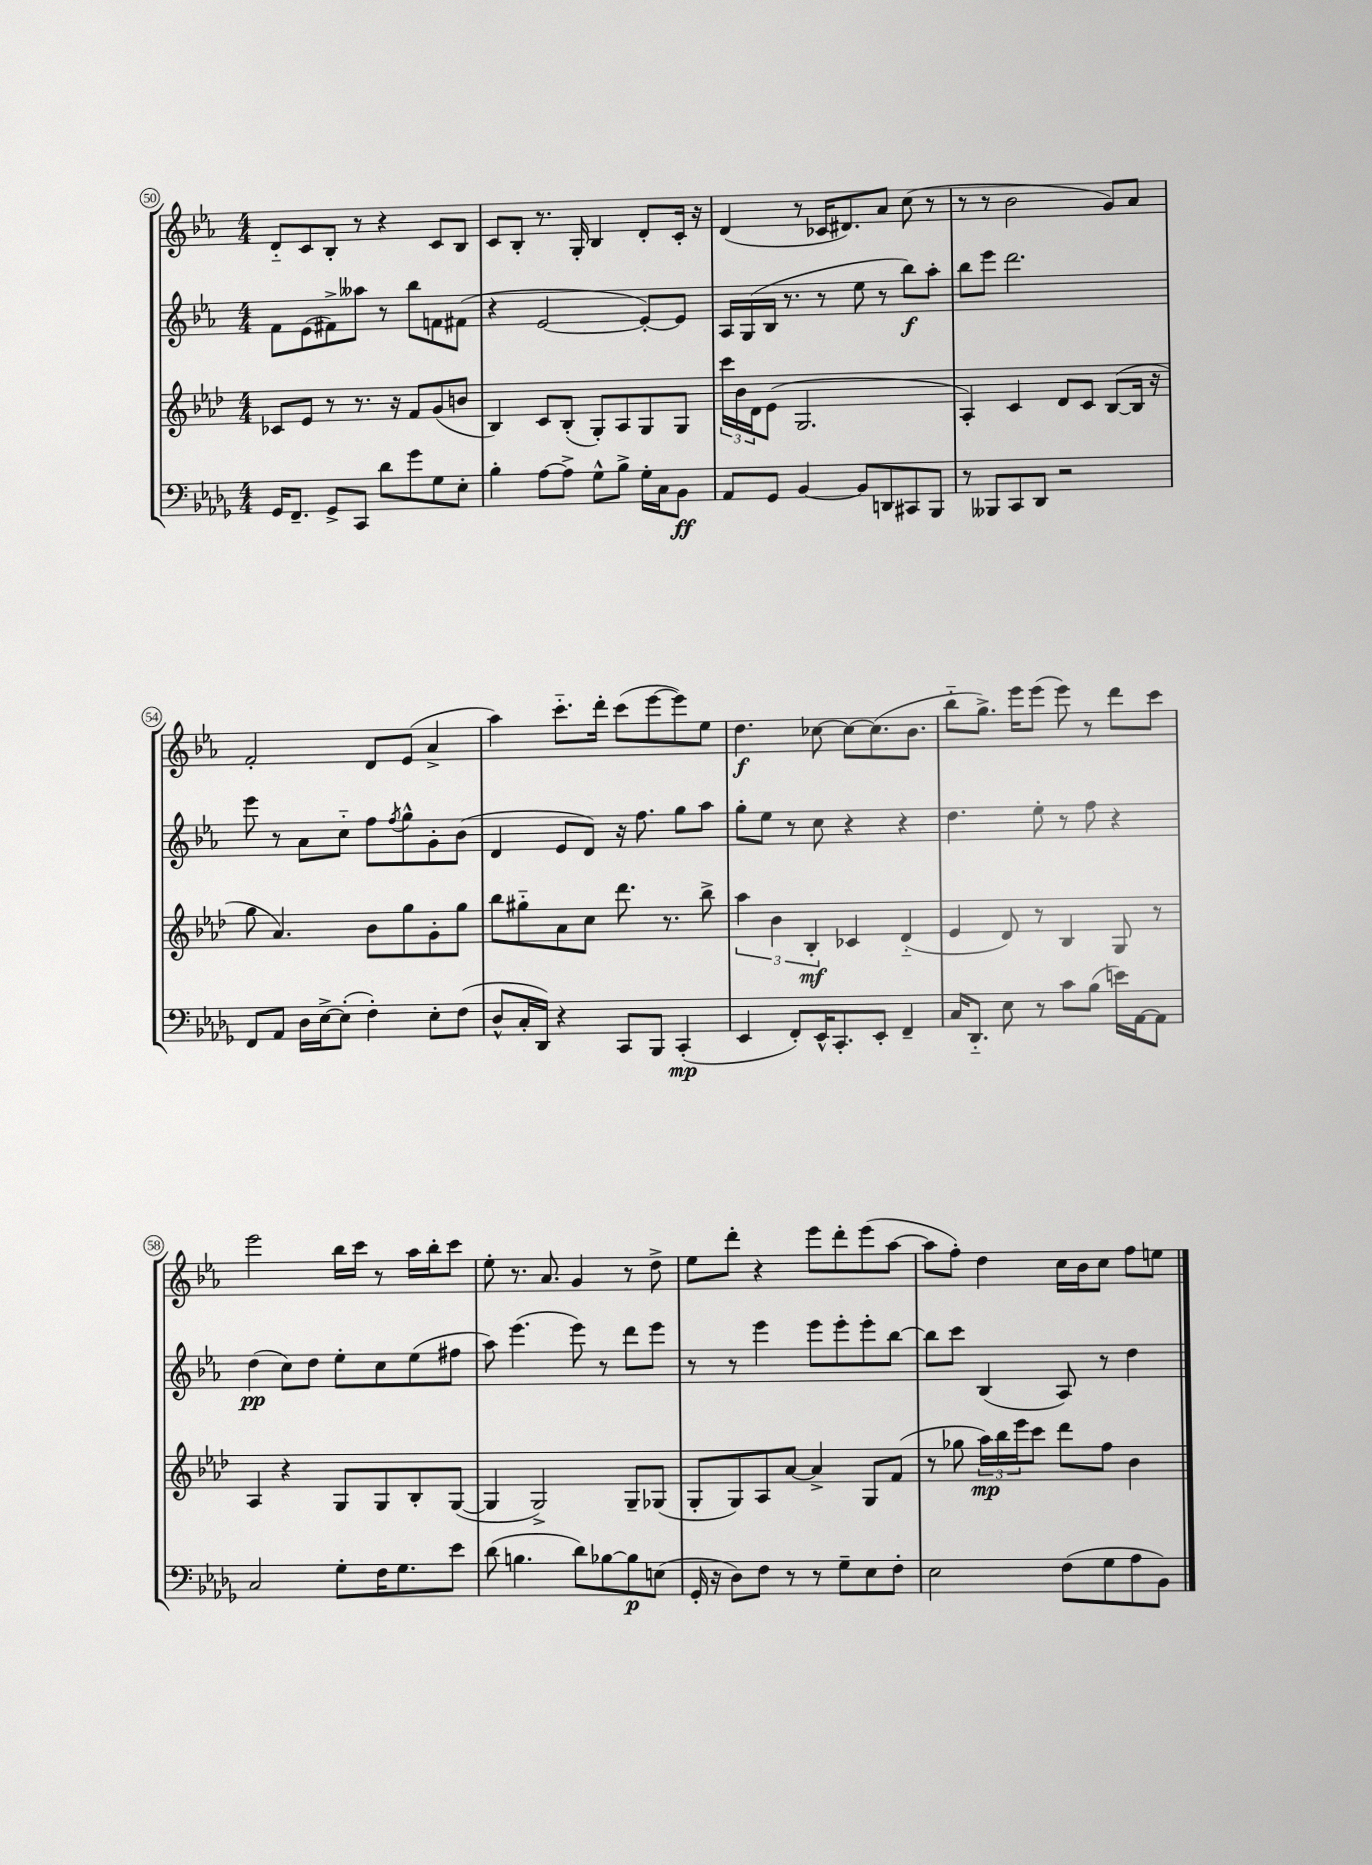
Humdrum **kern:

**kern	**kern	**kern	**kern
*staff4	*staff3	*staff2	*staff1
*clefF4	*clefG2	*clefG2	*clefG2
*k[b-e-a-d-g-]	*k[b-e-a-d-]	*k[b-e-a-]	*k[b-e-a-]
*M4/4	*M4/4	*M4/4	*M4/4
16GG-	8c-	8f	8d'~
8.FF~	.	.	.
.	8e-	(8e-	8c
8GG-^	8r	8f#^)	8B-'
8CC	8.r	8aa--	8r
8d-	.	8r	4r
.	16r	.	.
8g-	8f	8bb-	.
8G-	(8g	8f	8c
8E-'	8b	(8f#	8B-
=	=	=	=
4B-'	4B-)	4r	8c
.	.	.	8B-'
[8A-	8c	[2e-	8.r
8A-^]	(8B-'	.	.
.	.	.	16G'
8G-^^	8G')	.	4B-
8B-^	8A-	.	.
16G-'	8G	8e-'_)	8d'
16C	.	.	.
8BB-	8G	8e-]	16c'
.	.	.	16r
=	=	=	=
8AA-	24ccc	16A-	(4d
.	24b-	.	.
.	.	(16G	.
.	24d-	.	.
8GG-	(8e-	16B-	.
.	.	8.r	.
[4BB-	2.G	.	8r
.	.	8r	16c-
.	.	.	8.d#)
8BB-]	.	8ee-	.
8DD	.	8r	8a-
8CC#	.	8bb-)	(8cc
8BBB-	.	8aa-'	8r
=	=	=	=
8r	4A-')	8bb-	8r
8BBB--	.	8eee-	8r
8CC	4c	2.ddd	2b-
8DD-	.	.	.
2r	8d-	.	.
.	8c	.	.
.	([8B-	.	8g)
.	16B-]	.	8a-
.	16r	.	.
=	=	=	=
8FF	8gg	8eee-	2f'
8AA-	4.a-)	8r	.
16D-	.	8a-	.
[16E-^	.	.	.
(8E-']	.	8cc'~	.
4F')	8b-	8ff	8d
.	.	8qff	.
.	8gg	8gg^^	(8e-
8E-'	8g'	8g'	4a-^
(8F	8gg	(8b-	.
=	=	=	=
8D-^^	8bb-	4d	4aa-)
16C'	8gg#'~	.	.
16DD-)	.	.	.
4r	8a-	8e-	8.ccc'~
.	8cc	8d)	.
.	.	.	16ddd'
8CC	8.ddd-	16r	(8ccc
.	.	8.ff	.
8BBB-	.	.	[8eee-
.	8.r	.	.
(4CC'	.	8gg	8eee-])
.	8bb-^	8aa-	8ee-
=	=	=	=
4EE-	6aa-	8gg'	4.dd
.	.	8ee-	.
.	6b-	.	.
8FF')	.	8r	.
.	6B-'	.	.
16EE-^^	.	8cc	[8cc-
8.CC'	.	.	.
.	4c-	4r	8cc-_
8EE-'	.	.	(8.cc-]
4FF~	(4d-'~	4r	.
.	.	.	8.b-
=	=	=	=
16C	4e-	4.dd	8bb-'~
8.DD-'~	.	.	.
.	.	.	8.gg^)
8E-	8d-)	.	.
.	.	.	16eee-
8r	8r	8ee-'	(8eee-
8c	4B-	8r	8eee-)
(8B-	.	8ff	8r
16e)	8G	4r	8ddd
[16AA-	.	.	.
8AA-]	8r	.	8ccc
=	=	=	=
2C	4A-	(4dd	2eee-
.	4r	8cc)	.
.	.	8dd	.
8G-'	8G	8ee-'	16bb-
.	.	.	16ccc
16F	8G	8cc	8r
8.G-	.	.	.
.	8B-'	(8ee-	16aa-
.	.	.	16bb-'
8e-	([8G	8ff#	8ccc
=	=	=	=
(8d-	4G]	8aa-)	8ee-'
4.B	.	(4.eee-	8.r
.	2G^)	.	.
.	.	.	8.a-
8d-)	.	8eee-)	4g
[8B-	.	8r	.
8B-]	8G~	8ddd	8r
(8E	(8G-	8eee-	8dd^
=	=	=	=
16GG-'	8G'	8r	8ee-
16r	.	.	.
8D-)	8G)	8r	8ddd'
8F	8A-	4eee-	4r
8r	[8a-	.	.
8r	4a-^]	8eee-	8eee-
8G-~	.	8eee-'	8ddd'
8E-	8G	8eee-'	(8eee-
8F'	(8f	[8bb-	[8aa-
=	=	=	=
2E-	8r	8bb-]	8aa-]
.	8gg-	8ccc	8ff')
.	24aa-)	(4B-	4dd
.	24bb-	.	.
.	24eee-	.	.
.	8ccc	.	.
(8F	8ddd-	8A-)	16cc
.	.	.	16b-
8G-	8ff	8r	8cc
8A-	4b-	4dd	8ff
8BB-)	.	.	8ee
==	==	==	==
*-	*-	*-	*-
